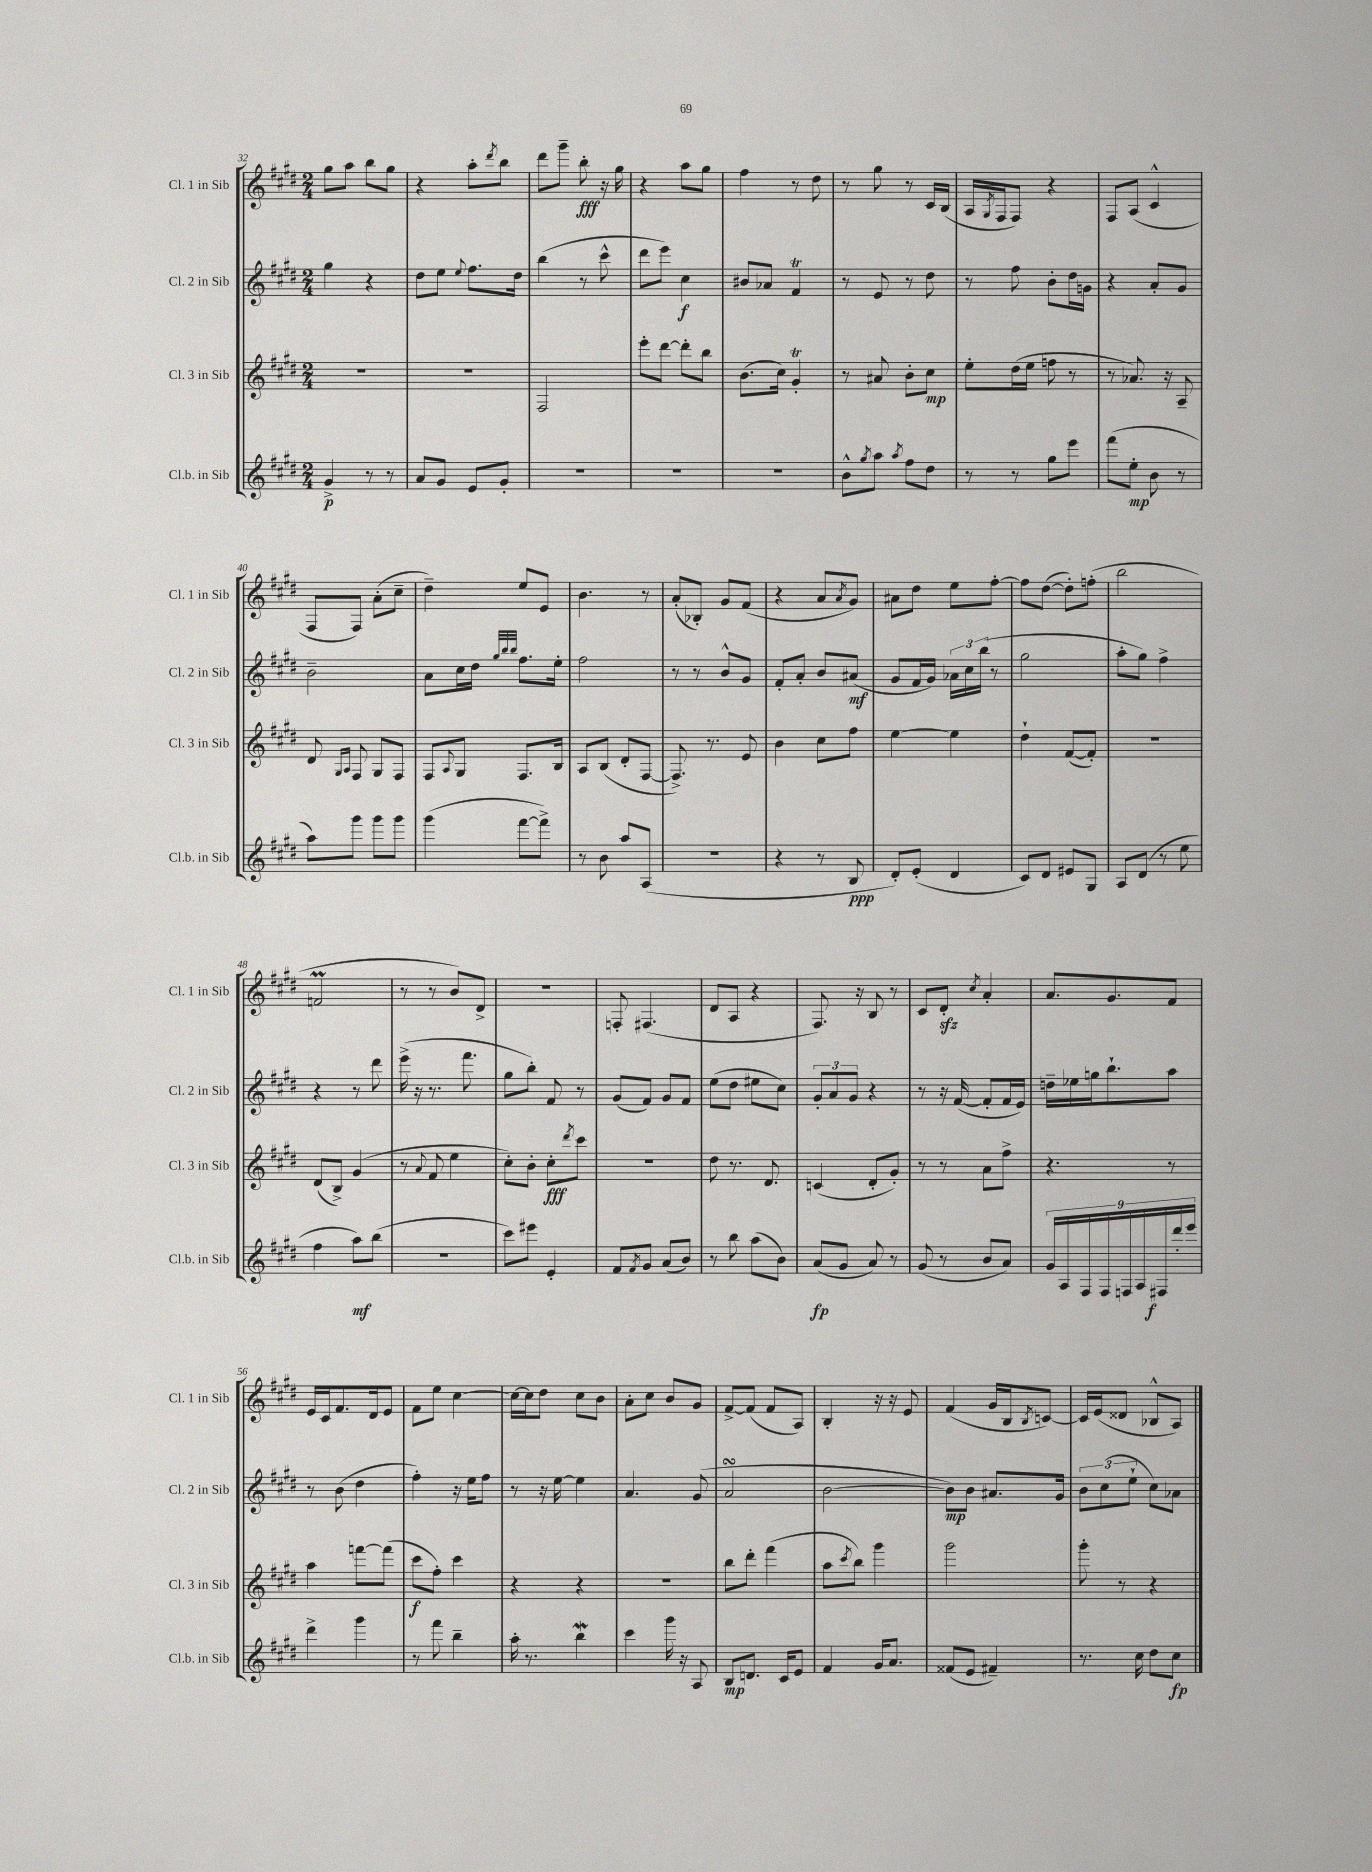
<<
\new StaffGroup <<
\new Staff = "s0" \with { instrumentName = "Cl. 1 in Sib" shortInstrumentName = "Cl. 1 in Sib" } {
    \clef treble \key e \major \numericTimeSignature \time 2/4
    gis''8 a''8 b''8 gis''8 |
    r4 a''8-. \acciaccatura { dis'''8 } b''8 |
    dis'''8 gis'''8-- b''8-.\fff r16 gis''16 |
    r4 a''8 gis''8 |
    fis''4 r8 dis''8 |
    r8 gis''8 r8 cis'16 b16( |
    a16 \acciaccatura { gis8 } fis16 fis8) r4 |
    fis8 a8( cis'4-^ |
    fis8 fis8) a'8-.( cis''8-- |
    dis''4--) e''8 e'8 |
    b'4. r8 |
    a'8-.( bes8-.) gis'8 fis'8( |
    r4 a'8 \acciaccatura { a'8 } gis'8) |
    ais'8 dis''8 e''8 fis''8~-. |
    fis''8 dis''8~( dis''8-.) f''8-.( |
    b''2 |
    f'2\prall |
    r8 r8 b'8) dis'8-> |
    r2 |
    f8-. fis4.( |
    dis'8 a8 r4 |
    fis8.) r16 b8 r8 |
    cis'8 dis'8-.\sfz \acciaccatura { cis''8 } a'4-. |
    a'8. gis'8. fis'8 |
    e'16 cis'16 fis'8. dis'16 e'8 |
    fis'8 e''8 cis''4~ |
    cis''16~ cis''16 dis''8 cis''8 b'8 |
    a'8-. cis''8 b'8 gis'8 |
    fis'8~-> fis'8( fis'8 a8) |
    b4-. r16 r16 e'8 |
    fis'4( gis'16 b16 \acciaccatura { b8 } c'8~) |
    c'16 e'16( disis'8 bes8-^ a8) \bar "|." |
}
\new Staff = "s1" \with { instrumentName = "Cl. 2 in Sib" shortInstrumentName = "Cl. 2 in Sib" } {
    \clef treble \key e \major \numericTimeSignature \time 2/4
    gis''4 r4 |
    dis''8 e''8 \appoggiatura { e''8 } fis''8. dis''16 |
    b''4( r8 cis'''8-^ |
    dis'''8 e'''8) cis''4\f |
    bis'8 aes'8 fis'4\trill |
    r8 e'8 r8 dis''8 |
    r8 fis''8 b'8-. dis''16 g'16 |
    r4 a'8-. gis'8 |
    b'2-- |
    a'8 cis''16 dis''16 \grace { gis''32 b''32 b''32 } fis''8. e''16-. |
    fis''2 |
    r8 r8 b'8-^ gis'8 |
    fis'8-. a'8-. b'8 ais'8\mf( |
    gis'8 fis'16 gis'16) \tuplet 3/2 { aes'16 cis''16 b''16( } r8 |
    gis''2 |
    a''8-. gis''8) fis''4-> |
    r4 r8 dis'''8 |
    e'''16->( r16 r8. fis'''8. |
    gis''8 b''8-.) fis'8 r8 |
    gis'8( fis'8) gis'8 fis'8 |
    e''8( dis''8 eis''8 cis''8) |
    \tuplet 3/2 { gis'8-. a'8 gis'8 } r4 |
    r8 r16 fis'16~( fis'8-. fis'16 e'16) |
    d''16-- ees''16 g''16 b''8.-! a''8 |
    r8 b'8( dis''4 |
    fis''4-.) r16 e''16 fis''8 |
    r8 r16 e''16~ e''4 |
    a'4. gis'8( |
    a'2\turn |
    b'2~ |
    b'8\mp) b'8 ais'8. gis'16 |
    \tuplet 3/2 { b'8 cis''8( e''8-! } cis''8) aes'8 \bar "|." |
}
\new Staff = "s2" \with { instrumentName = "Cl. 3 in Sib" shortInstrumentName = "Cl. 3 in Sib" } {
    \clef treble \key e \major \numericTimeSignature \time 2/4
    R2 |
    R2 |
    fis2 |
    e'''8-. dis'''8~ dis'''8-. b''8 |
    b'8.( cis''16) gis'4-.\trill |
    r8 ais'8 b'8-. cis''8\mp |
    e''8-. dis''16( e''16 f''8 r8 |
    r8 aes'8.) r16 a8-- |
    dis'8 \grace { gis16 a16 } fis8 gis8 fis8 |
    fis8 \appoggiatura { a8 } gis8 fis8. b16 |
    a8 b8( dis'8-. fis8~ |
    fis8.->) r8. e'8 |
    b'4 cis''8 fis''8 |
    e''4~ e''4 |
    dis''4-! fis'8~( fis'8-.) |
    r2 |
    dis'8( b8->) gis'4( |
    r8 \appoggiatura { a'8 } fis'8 e''4 |
    cis''8-.) b'8-. cis''8-.\fff \acciaccatura { dis'''8 } cis'''8 |
    R2 |
    dis''8 r8. dis'8. |
    c'4( dis'8-. gis'8-.) |
    r8 r8 a'8 fis''8-> |
    r4. r8 |
    a''4 f'''8~ f'''8( |
    cis'''8\f fis''8-.) cis'''4 |
    r4 r4 |
    r2 |
    b''8 dis'''8-. fis'''4( |
    a''8 \acciaccatura { cis'''8 } b''8) gis'''4 |
    gis'''2 |
    gis'''8-. r8 r4 \bar "|." |
}
\new Staff = "s3" \with { instrumentName = "Cl.b. in Sib" shortInstrumentName = "Cl.b. in Sib" } {
    \clef treble \key e \major \numericTimeSignature \time 2/4
    gis'4->\p r8 r8 |
    a'8 gis'8 e'8 gis'8-. |
    R2 |
    R2 |
    R2 |
    b'8-^ \acciaccatura { gis''8 } a''8 \acciaccatura { a''8 } fis''8 dis''8 |
    r8 r8 gis''8 e'''8 |
    fis'''8( e''8-.\mp b'8 r8 |
    a''8) gis'''8 gis'''8 gis'''8 |
    gis'''4( fis'''8~ fis'''8->) |
    r8 b'8 a''8 a8( |
    R2 |
    r4 r8 b8\ppp |
    dis'8-.) e'8-.( dis'4 |
    cis'8) dis'8 eis'8 gis8 |
    a8 dis'8( r8 e''8 |
    fis''4 a''8\mf) b''8( |
    R2 |
    cis'''8) eis'''8 e'4-. |
    fis'8 \acciaccatura { fis'8 } gis'8 a'8( b'8) |
    r8 b''8 a''8( b'8) |
    a'8\fp( gis'8 a'8) r8 |
    gis'8( r8 b'8 a'8) |
    \tuplet 9/8 { gis'16 a16 fis16 fis16 f16 a16 fis16\f dis'''16-. e'''16 } |
    dis'''4-> gis'''4 |
    r8 fis'''8 b''4-- |
    a''16-. r8. b''4\mordent |
    cis'''4 gis'''16 r16 a8 |
    b8\mp d'8. cis'16 e'8 |
    fis'4 gis'16 a'8. |
    fisis'8( e'8 fis'4--) |
    r8. cis''16 dis''8 cis''8\fp \bar "|." |
}
>>
>>
\layout { \context { \Score currentBarNumber = #32 } }
